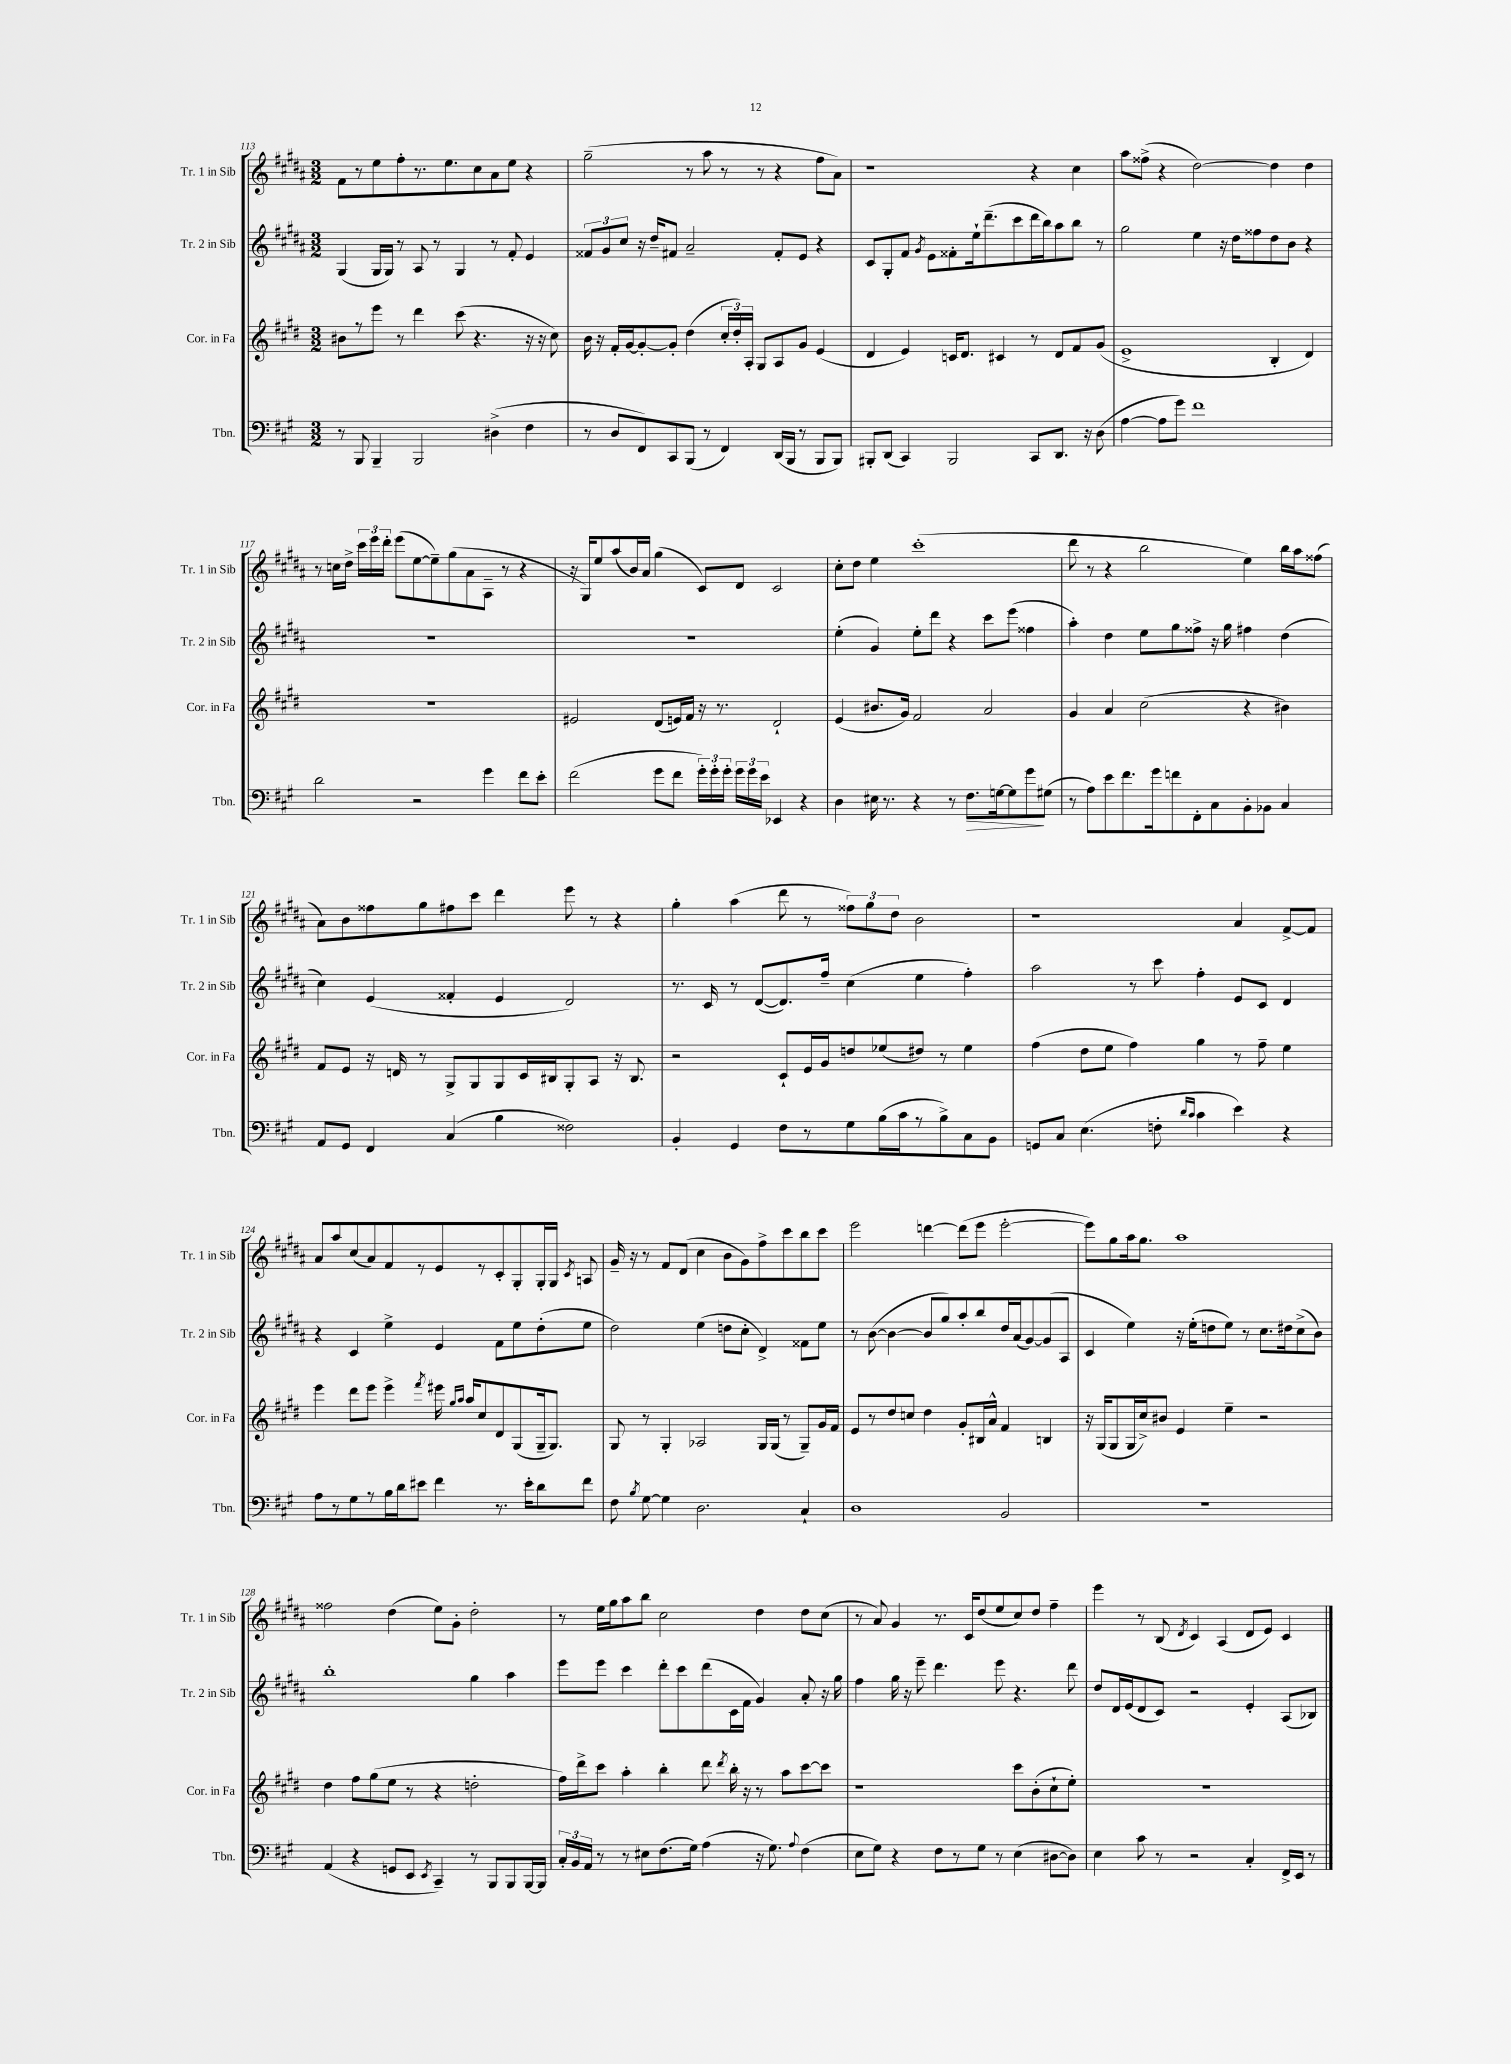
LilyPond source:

<<
\new StaffGroup <<
\new Staff = "s0" \with { instrumentName = "Tr. 1 in Sib" shortInstrumentName = "Tr. 1 in Sib" } {
    \clef treble \key b \major \numericTimeSignature \time 3/2
    \autoBeamOff fis'8[ r8 e''8 fis''8-. r8. e''8. cis''8 ais'8 e''8] r4 |
    gis''2--( r8 ais''8 r8 r8 r4 fis''8[ ais'8]) |
    r1 r4 cis''4 |
    ais''8[ fisis''8]->( r4 dis''2~) dis''4 dis''4 |
    r8 c''16[ dis''16]-> \tuplet 3/2 { cis'''16[ e'''16 dis'''16]-. } e'''8[( e''8~ e''8--) gis''8( ais'8 ais8]-- r8 r4 |
    r16 gis16[) e''8 ais''8( b'16) ais'16] gis''4( cis'8[) dis'8] cis'2 |
    cis''8[-. dis''8] e''4 cis'''1-.( |
    dis'''8 r8 r4 b''2 e''4) b''16[ ais''16 fisis''8]( |
    ais'8[) b'8 fisis''8 gis''8 fis''8 cis'''8] dis'''4 e'''8 r8 r4 |
    gis''4-. ais''4( dis'''8 r8 \tuplet 3/2 { fisis''8[) gis''8 dis''8] } b'2 |
    r1 ais'4 fis'8[~-> fis'8] |
    ais'8[ ais''8 cis''8( ais'8) fis'8 r8 e'8 r8 cis'8-. gis8-. gis16-. gis16] \acciaccatura { cis'8 } a8 |
    gis'16-- r16 r8 fis'8[ dis'8]( cis''4 b'8[ gis'8) fis''8-> cis'''8 b''8 cis'''8] |
    e'''2 d'''4~ d'''8[( e'''8] e'''2~-. |
    e'''8[) gis''8 ais''16 gis''8.] ais''1 |
    fisis''2 dis''4( e''8[) gis'8]-. dis''2-. |
    r8 e''16[ gis''16 ais''8 b''8] cis''2 dis''4 dis''8[ cis''8]( |
    r8 ais'8) gis'4 r8. cis'16[ dis''8( e''8 cis''8) dis''8] fis''4-- |
    e'''4 r8 b8( \acciaccatura { dis'8 } cis'4) ais4( dis'8[ e'8]) cis'4 \bar "|." |
}
\new Staff = "s1" \with { instrumentName = "Tr. 2 in Sib" shortInstrumentName = "Tr. 2 in Sib" } {
    \clef treble \key b \major \numericTimeSignature \time 3/2
    \autoBeamOff gis4( gis16[ gis16]) r8 ais8 r8 gis4 r8 fis'8-. e'4 |
    \tuplet 3/2 { fisis'8[ gis'8 cis''8] } r16 dis''16[-- fis'8] ais'2-- fis'8[-. e'8] r4 |
    cis'8[ gis8-. fis'8] \acciaccatura { gis'8 } e'8[ fisis'8-. e''16-! dis'''8.--( cis'''8 dis'''16 b''16) ais''8 b''8] r8 |
    gis''2 e''4 r16 dis''16[ fisis''8 dis''8 b'8] r4 |
    R1. |
    R1. |
    e''4-.( gis'4) e''8[-. dis'''8] r4 cis'''8[ e'''8]( fisis''4 |
    ais''4-.) dis''4 e''8[ gis''8 fisis''8]-> r16 gis''16 fis''4 dis''4( |
    cis''4) e'4( fisis'4-. e'4 dis'2) |
    r8. cis'16 r8 dis'8[~( dis'8.) fis''16]-- cis''4( e''4 fis''4-.) |
    ais''2 r8 cis'''8 fis''4-. e'8[ cis'8] dis'4 |
    r4 cis'4 e''4-> e'4 fis'8[ e''8 dis''8-.( e''8] |
    dis''2) e''4( d''8[ cis''8]-. dis'4->) fisis'8[ e''8] |
    r8 b'8~( b'4~ b'8[ gis''8) ais''8-. b''8 dis''16 ais'16( gis'8~) gis'8( ais8] |
    cis'4 e''4) r16 e''16[-.( d''8 e''8]) r8 cis''8.[ dis''16 cis''8->( b'8]) |
    b''1-. gis''4 ais''4 |
    e'''8[ e'''8] cis'''4 dis'''8[-. cis'''8 dis'''8( cis'16 fis'16] gis'4) ais'8-. r16 gis''16 |
    fis''4 gis''16 r16 e'''8-- dis'''4. e'''8 r4. dis'''8 |
    dis''8[ dis'16 e'16( dis'8 cis'8]) r2 e'4-. ais8[( bes8]) \bar "|." |
}
\new Staff = "s2" \with { instrumentName = "Cor. in Fa" shortInstrumentName = "Cor. in Fa" } {
    \clef treble \key e \major \numericTimeSignature \time 3/2
    \autoBeamOff bis'8[ r8 e'''8] r8 dis'''4 cis'''8( r4. r16 r16 cis''8) |
    b'16 r16 fis'16[-. gis'16~ gis'8~-. gis'8]-. dis''4( \tuplet 3/2 { cis''16[-. dis''16-.) a16]-. } gis8[ a8 gis'8] e'4( |
    dis'4 e'4) c'16[ dis'8.] cis'4 r8 dis'8[ fis'8 gis'8]( |
    e'1-> b4-. dis'4) |
    R1. |
    eis'2 dis'8[( e'16) fis'16] r16 r8. dis'2-! |
    e'4( bis'8.[ gis'16]) fis'2 a'2 |
    gis'4 a'4 cis''2( r4 bis'4) |
    fis'8[ e'8] r16 d'16 r8 gis8[-> gis8 gis8 cis'16 bis16 gis8-. a8] r16 bis8. |
    r2 cis'8[-! e'16 gis'16 d''8 ees''8( dis''8]) r8 ees''4 |
    fis''4( dis''8[ e''8] fis''4) gis''4 r8 fis''8-- e''4 |
    e'''4 dis'''8[ e'''8] e'''4-> \acciaccatura { fis'''8 } eis'''16 \grace { gis''16[ a''16] } a''16[ cis''8 dis'8 gis8( gis16-- gis8.]) |
    gis8 r8 gis4-. aes2 gis16[ gis16]( r8 gis8[--) gis'16 fis'16] |
    e'8[ r8 dis''8 c''8] dis''4 gis'8[-. bis16 a'16]-^ fis'4 b4 |
    r16 gis16[( gis8 gis16 cis''16->) bis'8] e'4 e''4-- r2 |
    dis''4 fis''8[ gis''8( e''8] r8 r4 d''2-. |
    fis''16[) dis'''16-> cis'''8] a''4-. b''4-. dis'''8 \acciaccatura { dis'''8 } b''16-. r16 r8 a''8[ cis'''8~ cis'''8] |
    r1 cis'''8[ b'8-.( cis''8-! e''8]-.) |
    R1. \bar "|." |
}
\new Staff = "s3" \with { instrumentName = "Tbn." shortInstrumentName = "Tbn." } {
    \clef bass \key a \major \numericTimeSignature \time 3/2
    \autoBeamOff r8 b,,8 b,,4-- b,,2 dis4->( fis4 |
    r8 d8[ fis,8) cis,8 b,,8]( r8 fis,4) d,16[( b,,16] r8 b,,8[ b,,8]) |
    bis,,8[-. d,8]( cis,4) bis,,2 cis,8[ d,8.] r16 d8( |
    a4~ a8[ gis'8]) fis'1 |
    d'2 r2 gis'4 fis'8[ e'8]-. |
    fis'2( gis'8[ fis'8] \tuplet 3/2 { gis'16[-.) gis'16-. gis'16]-. } \tuplet 3/2 { gis'16[ gis'16 e'16] } ees,4 r4 |
    d4 eis16 r8. r4 r8 fis8.[\> g16~ g8 gis'8\! gis8]( |
    r8 a8[) e'8 fis'8. gis'16 f'8 fis,8-. cis8 b,8-. bes,8] cis4 |
    a,8[ gis,8] fis,4 cis4( b4 fisis2) |
    b,4-. gis,4 fis8[ r8 gis8 b16( cis'16 r8 b8->) cis8 b,8] |
    g,8[ cis8] e4.( f8-. \grace { d'16[ cis'16] } cis'4 e'4) r4 |
    a8[ r8 gis8 r8 b16 d'16 eis'8] fis'4 r8. eis'16[-. d'8 fis'8] |
    fis8 \acciaccatura { b8 } gis8~ gis4 d2. cis4-! |
    d1 b,2 |
    R1. |
    a,4( r4 g,8[ e,8] \acciaccatura { e,8 } cis,4--) r8 b,,8[ b,,8 b,,16~ b,,16] |
    \tuplet 3/2 { cis16[-. b,16 a,16] } r8 r8 eis8[ fis8.( gis16]) a4( r16 gis8.) \appoggiatura { a8 } fis4( |
    e8[ gis8]) r4 fis8[ r8 gis8] r8 e4( dis8[~ dis8]) |
    e4 cis'8 r8 r2 cis4-. fis,16[-> e,16] r8 \bar "|." |
}
>>
>>
\layout { \context { \Score currentBarNumber = #113 } }
